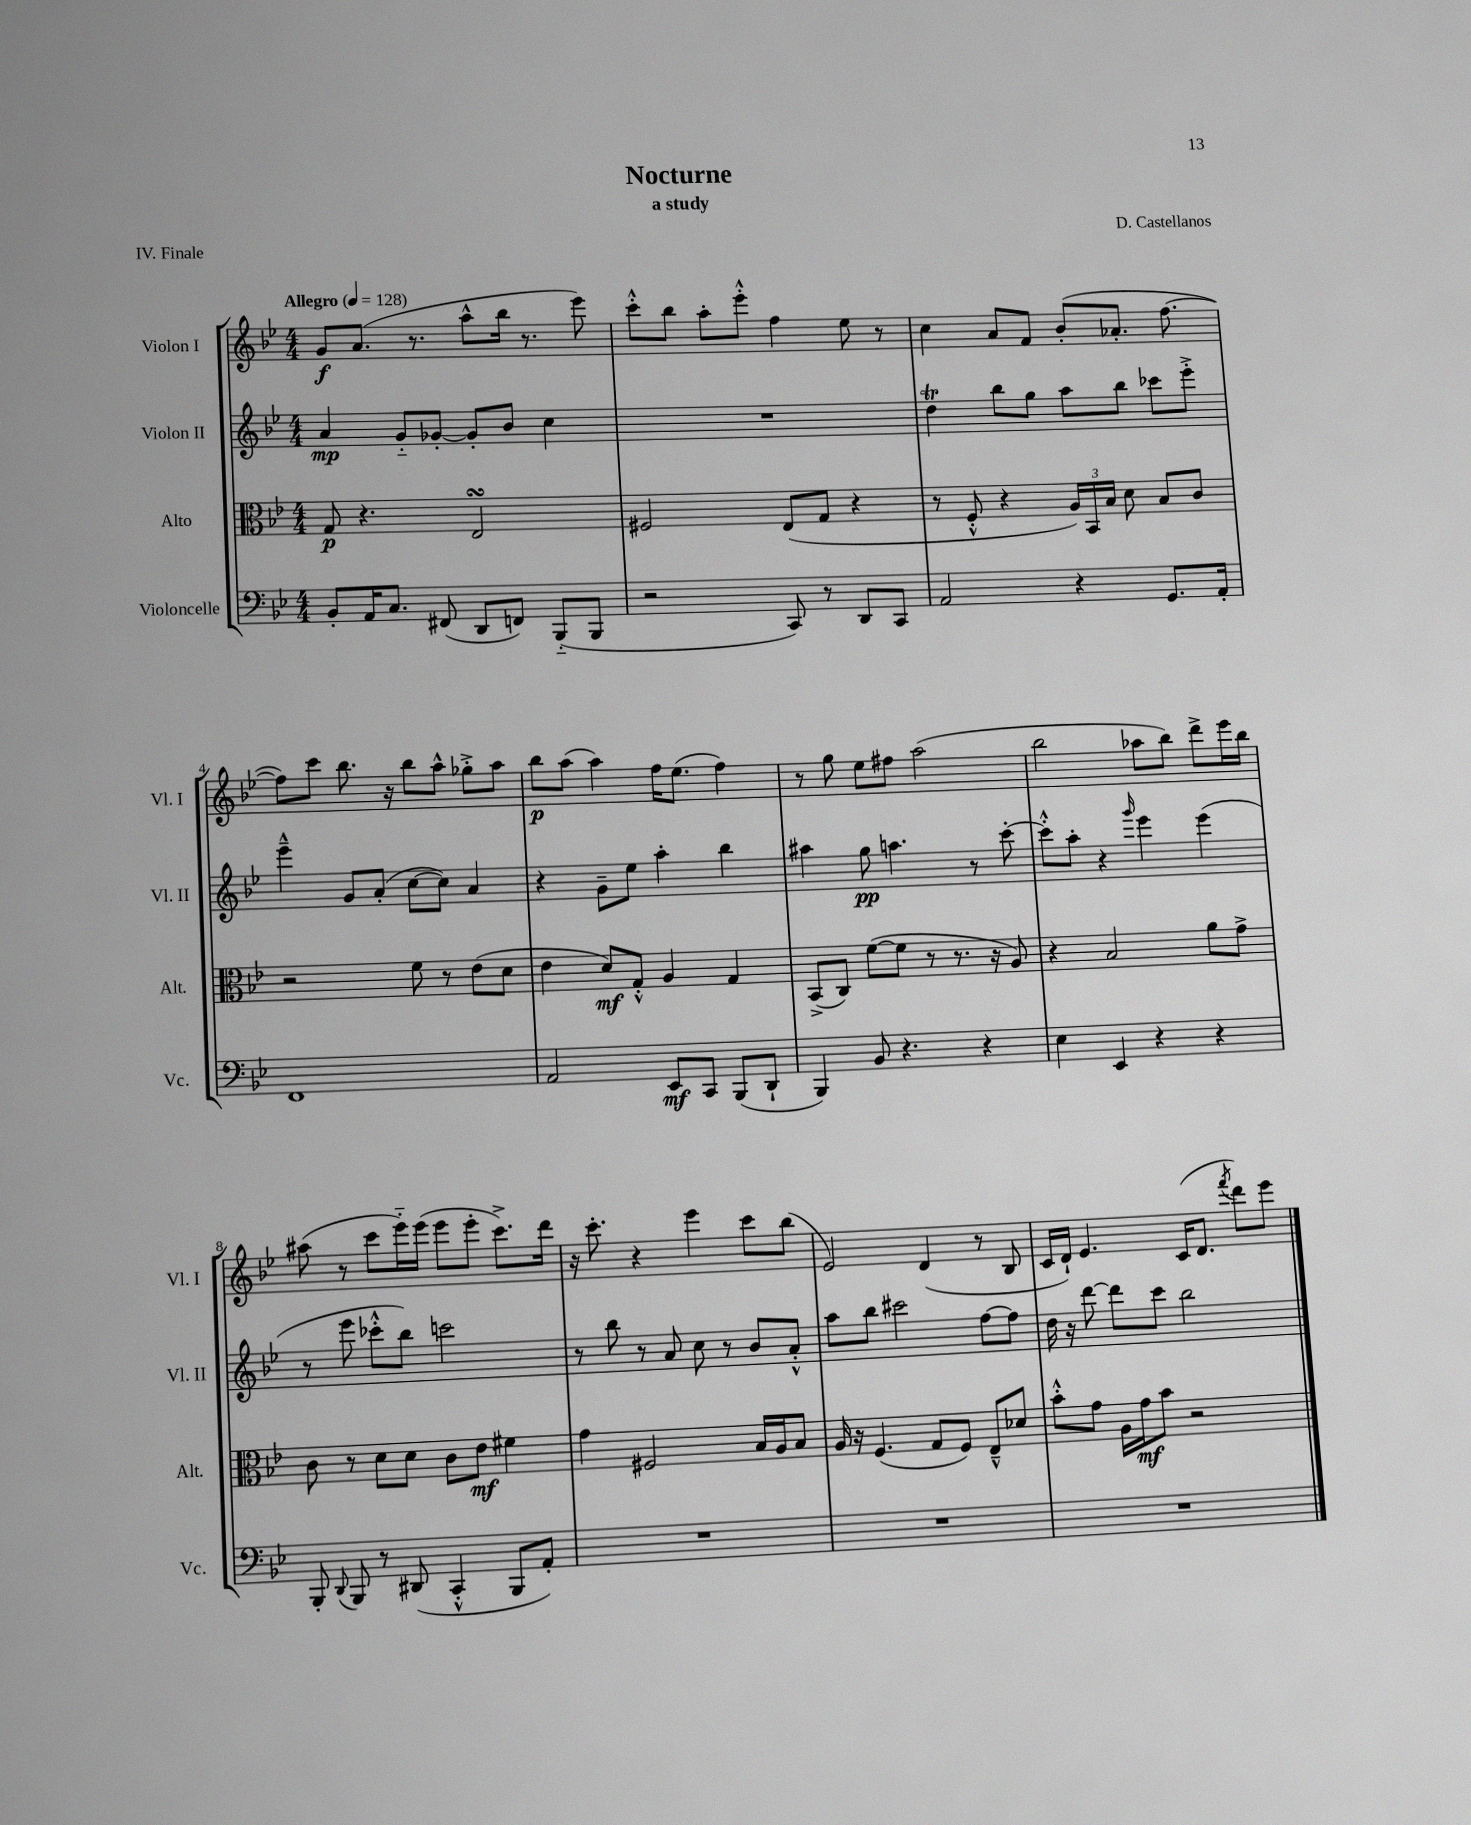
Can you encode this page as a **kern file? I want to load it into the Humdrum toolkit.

**kern	**kern	**kern	**kern
*staff4	*staff3	*staff2	*staff1
*clefF4	*clefC3	*clefG2	*clefG2
*k[b-e-]	*k[b-e-]	*k[b-e-]	*k[b-e-]
*M4/4	*M4/4	*M4/4	*M4/4
*MM128	*MM128	*MM128	*MM128
8BB-'	8G	4a	8g
16AA	4.r	.	(8.a
8.C	.	.	.
.	.	8g'~	.
.	.	.	8.r
(8FF#	.	[8g-'	.
8DD	2E-	8g-']	8aa^^
8FF)	.	8b-	16bb-
.	.	.	8.r
(8BBB-'~	.	4cc	.
8BBB-	.	.	8eee-)
=	=	=	=
2r	2F#	1r	8ccc'^^
.	.	.	8bb-
.	.	.	8aa'
.	.	.	8eee-'^^
8CC)	(8E-	.	4ff
8r	8G	.	.
8DD	4r	.	8ee-
8CC	.	.	8r
=	=	=	=
2AA	8r	4dd	4cc
.	8F'^^	.	.
.	4r	8bb-	8a
.	.	8gg	8f
4r	24A)	8aa	(8b-'
.	24BB-	.	.
.	24B-	.	.
.	8d	8bb-	8.a-'
8.GG	8B-	8ccc-	.
.	.	.	[8.ff
.	8c	8eee-'^	.
16AA'	.	.	.
=	=	=	=
1FF	2r	4eee-~^^	8ff])
.	.	.	8ccc
.	.	8g	8.bb-
.	.	(8a'	.
.	.	.	16r
.	8f	[8cc	8bb-
.	8r	8cc])	8aa^^
.	(8e-	4a	8gg-'^
.	8d	.	8aa
=	=	=	=
2AA	4e-	4r	8bb-
.	.	.	(8aa
.	8d)	8g~	4aa)
.	8G'^^	8ee-	.
8EE-	4A	4aa'	16ff
.	.	.	(8.ee-
8CC	.	.	.
(8BBB-	4G	4bb-	4ff)
8DD`	.	.	.
=	=	=	=
4BBB-)	(8BB-^	4aa#	8r
.	8C)	.	8gg
8BB-	([8f	8gg	8ee-
4.r	8f]	4.aa	8ff#
.	8r	.	(2aa
.	8.r	.	.
4r	.	8r	.
.	16r	.	.
.	8A)	[8ccc'	.
=	=	=	=
4E-	4r	8ccc'^^]	2bb-
.	.	8aa'	.
4EE-	2B-	4r	.
.	.	16qqggg	.
4r	.	4eee-	8aa-
.	.	.	8bb-)
4r	8a	(4eee-	8ddd^
.	8g^	.	16eee-
.	.	.	16bb-
=	=	=	=
8BBB-'	8c	8r	(8aa#
8qqDD	.	.	.
8BBB-	8r	8eee-	8r
8r	8d	8ccc-'^^	8ccc
(8DD#	8d	8bb-)	16eee-'~)
.	.	.	(16eee-
4CC'^^	8c	2ccc	8eee-
.	8e-	.	8eee-'
8BBB-	4f#	.	8.ccc^)
8AA')	.	.	.
.	.	.	16ddd
=	=	=	=
1r	4g	8r	16r
.	.	.	8.ccc'
.	.	8bb-	.
.	2F#	8r	4r
.	.	8a	.
.	.	8cc	4eee-
.	.	8r	.
.	16B-	8b-	8ccc
.	16A	.	.
.	8B-	8a'^^	(8bb-
=	=	=	=
1r	16A	8aa	2e-)
.	16r	.	.
.	(4.F	8bb-	.
.	.	2ccc#	.
.	8G	.	(4d
.	8F)	.	.
.	8E-~^^	[8ff	8r
.	8d-	8ff]	8B-
=	=	=	=
1r	8b-'^^	16dd	16c
.	.	16r	16d`)
.	8g	[8ddd	4.e-
.	16A	8ddd]	.
.	16g	.	.
.	8b-	8ccc	.
.	2r	2bb-	(16c
.	.	.	8.d
.	.	.	8qfff
.	.	.	8ddd)
.	.	.	8eee-
==	==	==	==
*-	*-	*-	*-
